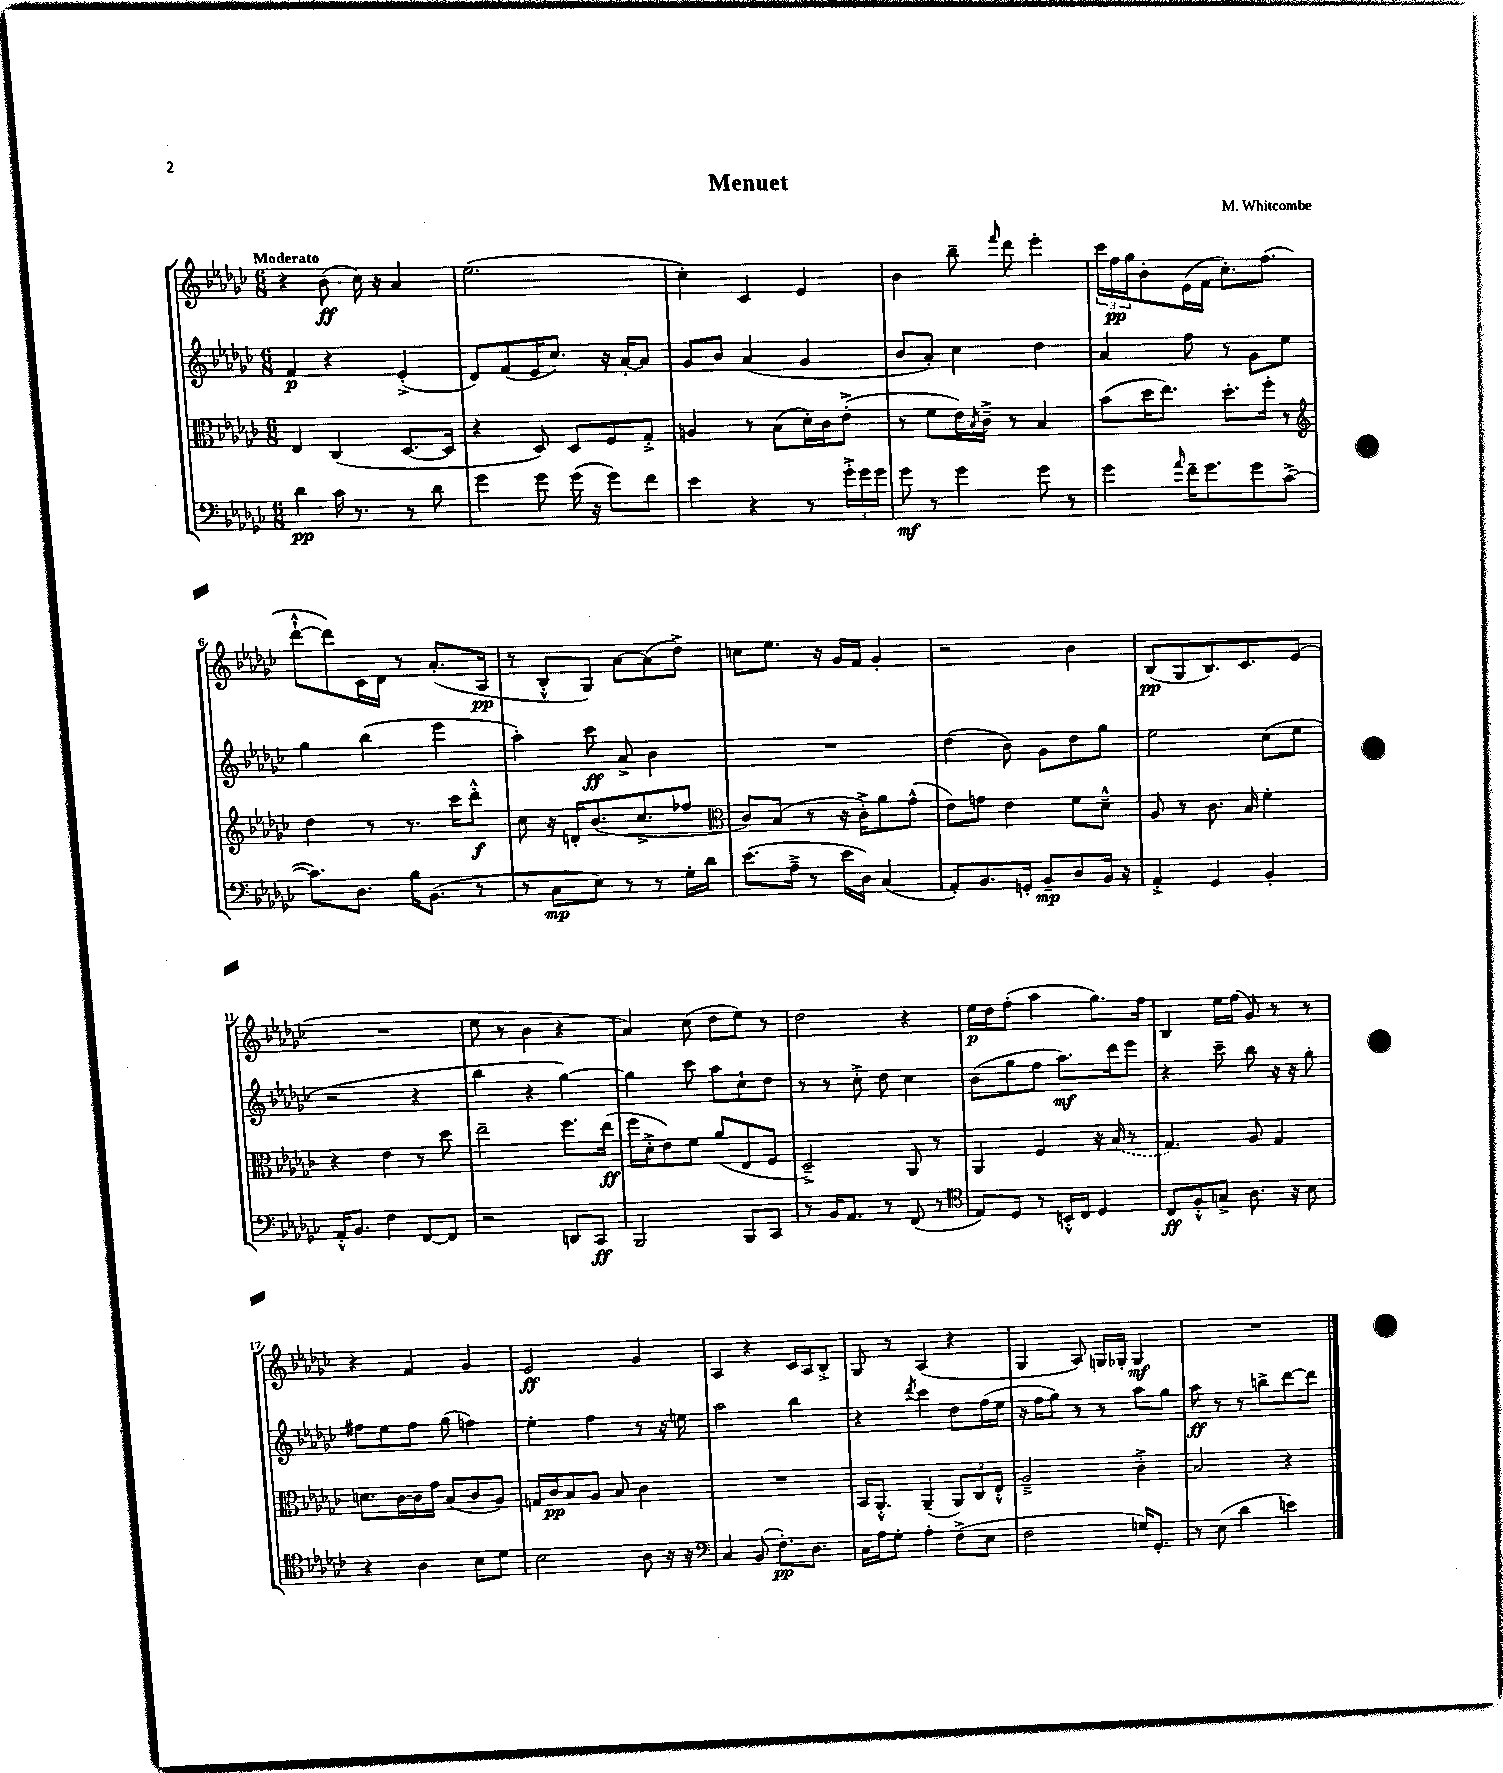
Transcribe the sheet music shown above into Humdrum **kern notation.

**kern	**dynam	**kern	**dynam	**kern	**dynam	**kern	**dynam
*part4	*part4	*part3	*part3	*part2	*part2	*part1	*part1
*staff4	*staff4	*staff3	*staff3	*staff2	*staff2	*staff1	*staff1
*clefF4	*	*clefC3	*	*clefG2	*	*clefG2	*
*k[b-e-a-d-g-c-]	*	*k[b-e-a-d-g-c-]	*	*k[b-e-a-d-g-c-]	*	*k[b-e-a-d-g-c-]	*
*M6/8	*	*M6/8	*	*M6/8	*	*M6/8	*
=1	=1	=1	=1	=1	=1	=1	=1
!	!	!	!	!	!	!LO:TX:a:B:t=Moderato	!
4d-\	pp	4E-/	.	4f/	p	4r	.
16c-\	.	(4C-/	.	4r	.	(8b-\	ff
8.r	.	.	.	.	.	.	.
.	.	.	.	.	.	16cc-\)	.
.	.	.	.	.	.	16r	.
8r	.	[8.D-/L	.	(4e-'^/	.	4a-/	.
8d-\	.	.	.	.	.	.	.
.	.	16D-/Jk]	.	.	.	.	.
=2	=2	=2	=2	=2	=2	=2	=2
4g-\	.	4r	.	8d-/L)	.	(2.ee-\	.
.	.	.	.	(8f/	.	.	.
8g-\	.	8D-/)	.	16e-/K	.	.	.
.	.	.	.	8.cc-/J)	.	.	.
(16g-\	.	8D-/L	.	.	.	.	.
16r	.	.	.	.	.	.	.
8g-\L)	.	8F/	.	16r	.	.	.
.	.	.	.	[16a-'/KL	.	.	.
8f\J	.	8G-'^/J	.	8a-/J]	.	.	.
=3	=3	=3	=3	=3	=3	=3	=3
4e-\	.	4An/	.	8g-/L	.	4cc-'\)	.
.	.	.	.	8b-/J	.	.	.
4r	.	8r	.	(4a-/	.	4c-/	.
.	.	(8B-\L	.	.	.	.	.
8r	.	16d-'\L)	.	4g-/	.	4e-/	.
.	.	16c-\J	.	.	.	.	.
24g-'^\LL	.	(8e-'^\J	.	.	.	.	.
24g-\	.	.	.	.	.	.	.
24g-\JJ	.	.	.	.	.	.	.
=4	=4	=4	=4	=4	=4	=4	=4
8g-\	mf	8r	.	8b-/L	.	4b-\	.
8r	.	8f\L	.	8a-'/J)	.	.	.
4g-\	.	16e-\L)	.	4cc-\	.	8bb-~\	.
.	.	8qB-/	.	.	.	.	.
.	.	16c-~^\JJ	.	.	.	.	.
.	.	.	.	.	.	16qqfff/	.
.	.	8r	.	.	.	8ddd-\	.
8g-\	.	4B-/	.	4dd-\	.	4eee-'\	.
8r	.	.	.	.	.	.	.
=5	=5	=5	=5	=5	=5	=5	=5
4g-\	.	(8b-\L	.	4a-/	.	24ccc-\LL	.
.	.	.	.	.	.	24ff\	pp
.	.	.	.	.	.	24gg-\J	.
.	.	16dd-\K	.	.	.	8b-'\	.
.	.	8.ee-\J)	.	.	.	.	.
16qqa-/	.	.	.	.	.	.	.
16f~\KL	.	.	.	8ff\	.	(16e-\L	.
8.g-\	.	.	.	.	.	16f\JJ	.
.	.	8.dd-'\L	.	8r	.	8.cc-'\L)	.
8g-\	.	.	.	8g-\L	.	.	.
.	.	16ff'\Jk	.	.	.	(8.ff\J	.
([8c-^\J	.	8r	.	8ee-\J	.	.	.
!!LO:LB:g=z
=6	=6	=6	=6	=6	=6	=6	=6
*	*	*clefG2	*	*	*	*	*
8.c-\L])	.	4dd-\	.	4gg-\	.	[8ddd-`^^\L	.
.	.	.	.	.	.	8ddd-\])	.
8.D-\J	.	.	.	.	.	.	.
.	.	8r	.	(4bb-\	.	16c-\L	.
.	.	.	.	.	.	16d-\JJ	.
16B-\KL	.	8.r	.	.	.	8r	.
(8.BB-\J	.	.	.	.	.	.	.
.	.	.	.	4eee-\	.	(8.a-'/L	.
.	.	16ccc-\KL	.	.	.	.	.
8r	.	8ddd-'^^\J	f	.	.	.	.
.	.	.	.	.	.	16A-/Jk	pp
=7	=7	=7	=7	=7	=7	=7	=7
8r	.	8cc-\	.	4aa-'\)	.	8r	.
8C-\L	mp	16r	.	.	.	8B-'^^/L	.
.	.	16dn'/KL	.	.	.	.	.
8E-\J)	.	(8.b-/	.	8ccc-\	ff	8G-/J)	.
8r	.	.	.	8a-^/	.	[8a-\L	.
.	.	8.cc-^/	.	.	.	.	.
8r	.	.	.	4b-\	.	(8a-\]	.
16G-'\LL	.	8ff-X/J	.	.	.	8dd-^\J)	.
16d-\JJ	.	.	.	.	.	.	.
=8	=8	=8	=8	=8	=8	=8	=8
*	*	*clefC3	*	*	*	*	*
(8.e-\L	.	8c-/L)	.	2.r	.	8ccn\L	.
.	.	(8B-/J	.	.	.	8.ee-\J	.
16A-~^\Jk	.	.	.	.	.	.	.
8r	.	8r	.	.	.	.	.
.	.	.	.	.	.	16r	.
16e-\LL	.	16r	.	.	.	16g-/LL	.
16D-\JJ)	.	16c-'^\KL)	.	.	.	16f/JJ	.
(4C-/	.	8a-\	.	.	.	4g-'/	.
.	.	(8g-^^\J	.	.	.	.	.
=9	=9	=9	=9	=9	=9	=9	=9
8AA-'/L)	.	8e-\L)	.	(4dd-\	.	2r	.
8.BB-/	.	8gn\J	.	.	.	.	.
.	.	4e-\	.	8b-\)	.	.	.
16GGn'/Jk	.	.	.	.	.	.	.
8BB-~/L	mp	.	.	8g-\L	.	.	.
8D-/	.	8f\L	.	8dd-\	.	4b-\	.
16BB-/Jk	.	8d-~^^\J	.	8gg-\J	.	.	.
16r	.	.	.	.	.	.	.
=10	=10	=10	=10	=10	=10	=10	=10
4AA-'^/	.	8A-/	.	2ee-\	.	(8B-/L	pp
.	.	8r	.	.	.	8G-/	.
4GG-/	.	8.c-\	.	.	.	8.B-/)	.
.	.	16B-/	.	.	.	8.c-/	.
4BB-'/	.	4f'\	.	(8cc-\L	.	.	.
.	.	.	.	8ee-\J	.	(8e-/J	.
!!LO:LB:g=z
=11	=11	=11	=11	=11	=11	=11	=11
16AA-'^^/KL	.	4r	.	2r	.	2.r	.
8.BB-/J	.	.	.	.	.	.	.
4F\	.	4e-\	.	.	.	.	.
[8FF/L	.	8r	.	4r	.	.	.
8FF/J]	.	8dd-\	.	.	.	.	.
=12	=12	=12	=12	=12	=12	=12	=12
2r	.	2ee-~\	.	4bb-\	.	8ee-\	.
.	.	.	.	.	.	8r	.
.	.	.	.	4r	.	4b-\	.
8DDn/L	.	8.ff\L	.	[4gg-\)	.	4r	.
8CC-/J	ff	.	.	.	.	.	.
.	.	(16ee-\Jk	ff	.	.	.	.
=13	=13	=13	=13	=13	=13	=13	=13
2BBB-/	.	16ff\LL	.	4gg-\]	.	4a-/)	.
.	.	16d-'^\J	.	.	.	.	.
.	.	8e-\)	.	.	.	.	.
.	.	8f\J	.	8ccc-\	.	(8cc-\	.
.	.	(8a-/L	.	8aa-\L	.	8dd-\L	.
8BBB-/L	.	8E-/	.	8cc-`\	.	8ee-\J)	.
8CC-/J	.	8F/J	.	8dd-\J	.	8r	.
=14	=14	=14	=14	=14	=14	=14	=14
8r	.	2D-~^/)	.	8r	.	2dd-\	.
16BB-/KL	.	.	.	8r	.	.	.
8.AA-/J	.	.	.	.	.	.	.
.	.	.	.	8cc-'^\	.	.	.
8r	.	.	.	8dd-\	.	.	.
(8FF/	.	8AA-/	.	4cc-\	.	4r	.
8r	.	8r	.	.	.	.	.
=15	=15	=15	=15	=15	=15	=15	=15
*clefC4	*	*	*	*	*	*	*
8E-/L)	.	4AA-/	.	(8b-\L	.	16ee-\LL	p
.	.	.	.	.	.	16dd-\J	.
8D-/J	.	.	.	8gg-\	.	(8ff'\J	.
8r	.	4F/	.	8ff\J	.	4aa-\	.
16BBn'^^/LL	.	.	.	8.aa-\L)	mf	.	.
16C-/JJ	.	.	.	.	.	.	.
4D-/	.	16r	.	.	.	8.gg-\L)	.
.	.	(16B-/	.	16ddd-\k	.	.	.
.	.	8r	.	8eee-\J	.	.	.
.	.	.	.	.	.	16ff\Jk	.
=16	=16	=16	=16	=16	=16	=16	=16
8C-/L	ff	4.G-/)	.	4r	.	4B-/	.
8F'^^/	.	.	.	.	.	.	.
8Gn^/J	.	.	.	8ccc-~\	.	16ee-\LL	.
.	.	.	.	.	.	(16ff\JJ	.
8.A-\	.	8A-/	.	8bb-\	.	8g-/)	.
.	.	4G-/	.	16r	.	8r	.
16r	.	.	.	16r	.	.	.
8B-\	.	.	.	8gg-'\	.	8r	.
!!LO:LB:g=z
=17	=17	=17	=17	=17	=17	=17	=17
4r	.	8.dn\L	.	8ff#X\L	.	4r	.
.	.	.	.	8ee-\	.	.	.
.	.	[16c-\L	.	.	.	.	.
4A-\	.	16c-\]	.	8ff#\J	.	4f/	.
.	.	16g-\JJ	.	.	.	.	.
.	.	(8B-/L	.	(8gg-\	.	.	.
8B-\L	.	8c-/	.	4ffn\)	.	4g-/	.
8d-\J	.	8A-/J)	.	.	.	.	.
=18	=18	=18	=18	=18	=18	=18	=18
2B-\	.	16Gn/LL	.	4ee-'\	.	2e-/	ff
.	.	16c-/J	pp	.	.	.	.
.	.	8B-/	.	.	.	.	.
.	.	8A-/J	.	4ff\	.	.	.
.	.	8B-/	.	.	.	.	.
8A-\	.	4c-\	.	8r	.	4g-/	.
16r	.	.	.	16r	.	.	.
16r	.	.	.	16een\	.	.	.
=19	=19	=19	=19	=19	=19	=19	=19
*clefF4	*	*	*	*	*	*	*
4C-/	.	2.r	.	2aa-\	.	4A-/	.
(8BB-/	.	.	.	.	.	4r	.
8.F'\L)	pp	.	.	.	.	.	.
.	.	.	.	4bb-\	.	16c-/LL	.
8.D-\J	.	.	.	.	.	16A-/J	.
.	.	.	.	.	.	8B-'^/J	.
=20	=20	=20	=20	=20	=20	=20	=20
16C-\LL	.	16BB-/KL	.	4r	.	8G-/	.
16A-\J	.	8.AA-'^^/J	.	.	.	.	.
8G-'\J	.	.	.	.	.	8r	.
.	.	.	.	8qddd-/	.	.	.
4A-'\	.	(4AA-~/	.	4ccc-\	.	(4A-/	.
(8F^\L	.	12AA-/L)	.	8dd-\L	.	4r	.
.	.	12C-/	.	.	.	.	.
8E-\J	.	.	.	(16ff\L	.	.	.
.	.	12E-'^^/J	.	.	.	.	.
.	.	.	.	16ee-\JJ	.	.	.
=21	=21	=21	=21	=21	=21	=21	=21
2F\	.	2A-~^/	.	16r	.	4G-/	.
.	.	.	.	16ff\KL	.	.	.
.	.	.	.	8gg-\J)	.	.	.
.	.	.	.	8r	.	8A-/)	.
.	.	.	.	8r	.	16Gn/LL	.
.	.	.	.	.	.	16G-X'/JJ	.
16Gn/KL)	.	4c-'^\	.	8aa-\L	.	4G-/	mf
8.GG-'/J	.	.	.	.	.	.	.
.	.	.	.	8gg-\J	.	.	.
=22	=22	=22	=22	=22	=22	=22	=22
8r	.	2B-/	.	8aa-\	ff	2.r	.
(8E-\	.	.	.	8r	.	.	.
4d-\	.	.	.	8r	.	.	.
.	.	.	.	8bbn^\L	.	.	.
4en\)	.	4r	.	[8ddd-\	.	.	.
.	.	.	.	8ddd-\J]	.	.	.
==	==	==	==	==	==	==	==
*-	*-	*-	*-	*-	*-	*-	*-
